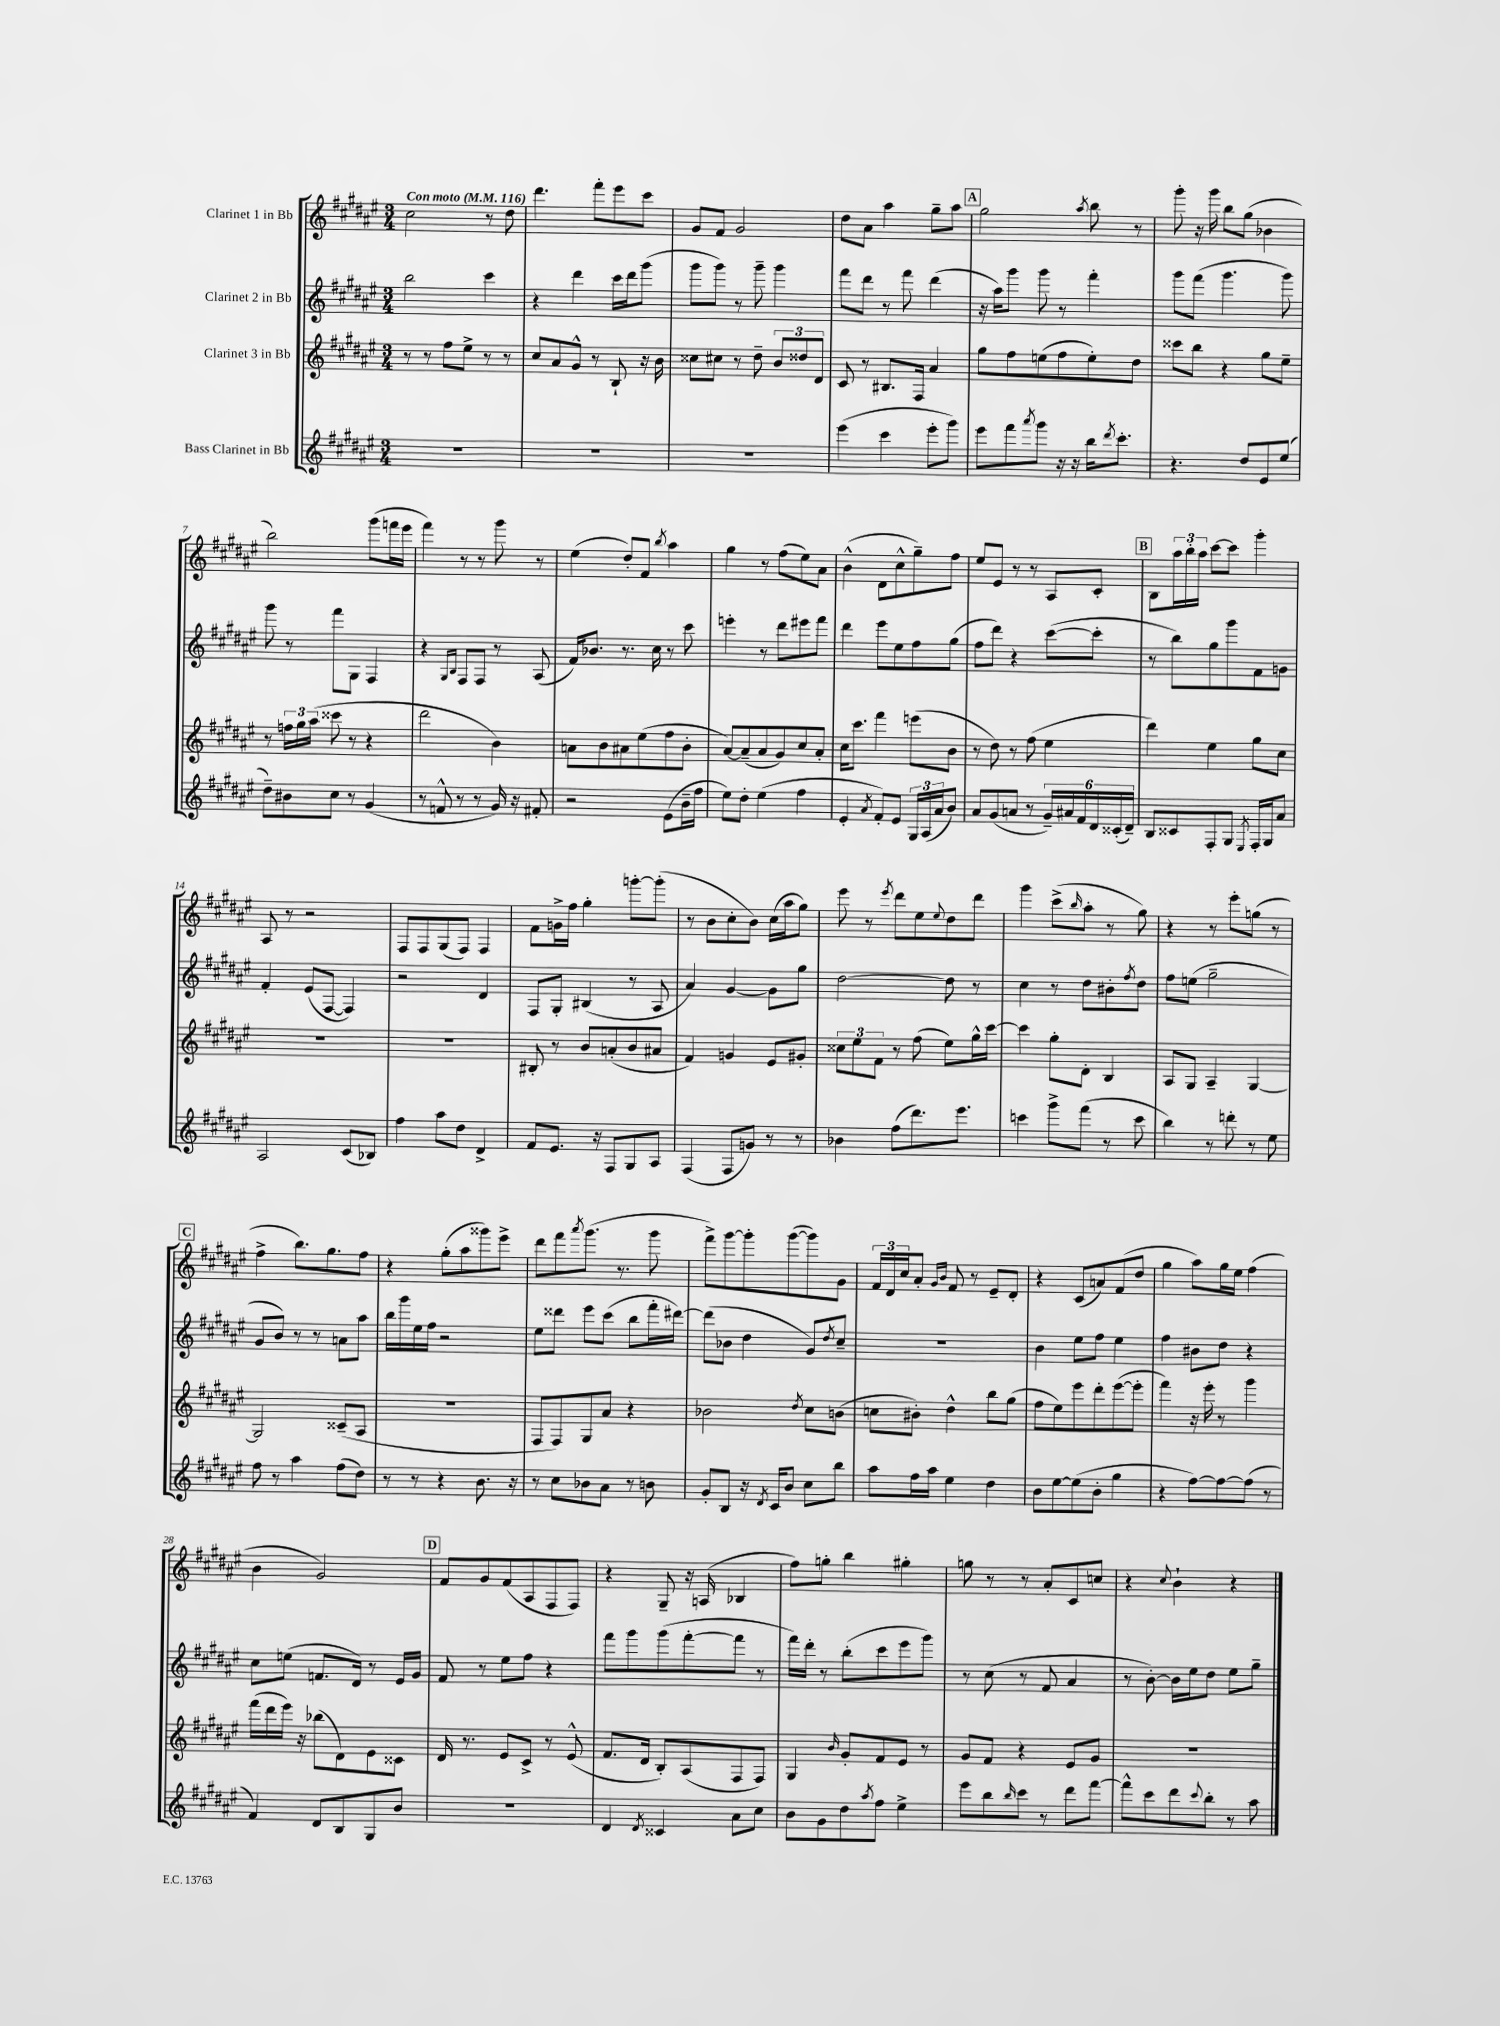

**kern	**kern	**kern	**kern
*part4	*part3	*part2	*part1
*staff4	*staff3	*staff2	*staff1
*I"Bass Clarinet in Bb	*I"Clarinet 3 in Bb	*I"Clarinet 2 in Bb	*I"Clarinet 1 in Bb
*clefG2	*clefG2	*clefG2	*clefG2
*k[f#c#g#d#a#e#]	*k[f#c#g#d#a#e#]	*k[f#c#g#d#a#e#]	*k[f#c#g#d#a#e#]
*M3/4	*M3/4	*M3/4	*M3/4
*MM116	*MM116	*MM116	*MM116
=1	=1	=1	=1
!	!	!	!LO:TX:a:B:t=Con moto
2.r	8r	2bb\	2cc#\
.	8r	.	.
.	8ff#\L	.	.
.	8ee#^\J	.	.
.	8r	4ccc#\	8r
.	8r	.	8dd#\
=2	=2	=2	=2
2.r	8cc#/L	4r	4.ddd#\
.	8a#/	.	.
.	8g#^^/J	4ddd#\	.
.	8r	.	8fff#'\L
.	8B`/	16ccc#\LL	8eee#\
.	.	16ddd#\J	.
.	16r	(8ggg#\J	8ccc#\J
.	16b\	.	.
=3	=3	=3	=3
2.r	8cc##X\L	8ggg#\L	8g#/L
.	8cc#X\J	8ggg#\J)	8f#/J
.	8r	8r	2g#/
.	8dd#~\	8ggg#~\	.
.	12b/L	4ggg#\	.
.	12dd##X/	.	.
.	12d#/J	.	.
=4	=4	=4	=4
(4eee#\	8c#/	8fff#\L	8dd#\L
.	8r	8ddd#\J	8a#\J
4ccc#\	8.B#X/L	8r	4aa#\
.	.	8fff#\	.
.	16F#/Jk	.	.
8eee#'\L	4a#/	(4ddd#\	8gg#~\L
8ggg#\J)	.	.	8aa#\J
!!LO:REH:place=s1:t=A
=5	=5	=5	=5
8eee#\L	8gg#\L	16r	2gg#\
.	.	16aa#\KL)	.
8fff#\	8ff#\	8ggg#\J	.
8qaaa#/	.	.	.
8ggg#\J	(8een\	8ggg#\	.
16r	8ff#\	8r	.
16r	.	.	.
.	.	.	8qaa#/
16bb\KL	8ee'\)	4fff#'\	8bb\
8qddd#/	.	.	.
8.ccc#'\J	.	.	.
.	8dd#\J	.	8r
=6	=6	=6	=6
4.r	8ccc##X\L	8ggg#\L	8ggg#'\
.	8bb\J	(8fff#\J	16r
.	.	.	16ggg#\
.	4r	4.ggg#\	8bb\L
8dd#/L	.	.	(8gg#\J
8e#/	8gg#\L	.	4b-X\
(8ee#/J	8ee#~\J	8ggg#\)	.
!!LO:LB:g=z
=7	=7	=7	=7
8dd#~\L)	8r	8ggg#\	2bb\)
8b#X\	24ffn\LL	8r	.
.	24gg#\	.	.
.	(24aa#\JJ	.	.
8cc#\J	8ccc##X\	8fff#\L	.
8r	8r	8G#\J	.
(4g#/	4r	4F#/	(8ggg#\L
.	.	.	16fffn\L
.	.	.	16eee#\JJ
=8	=8	=8	=8
8r	2ddd#\	4r	4fff#\)
8fn^^/	.	.	.
.	.	16qqG#/LL	.
.	.	16qqB/JJ	.
8r	.	8F#/L	8r
8r	.	8F#/J	8r
16g#/)	4b\)	8r	8ggg#\
16r	.	.	.
8f#X'/	.	(8A#/	8r
=9	=9	=9	=9
2r	8an\L	16f#/KL)	(4ee#\
.	.	8.b-X/J	.
.	8b\	.	.
.	8a#X\	8.r	8dd#'/L)
.	(8ee#\	.	8f#/J
.	.	16cc#\	.
.	.	.	8qbb/
(8e#\L	8ff#\	8r	4aa#\
16b~\L	8b'\J	8ccc#\	.
16ff#\JJ	.	.	.
=10	=10	=10	=10
8ee#\L)	[8a#/L)	4eeen'\	4gg#\
8dd#'\J	(8a#~/]	.	.
(4ee#\	8a#/	8r	8r
.	8g#/)	8ddd#\L	(8ff#\L
4ff#\	8cc#/	8eee#X\	8ee#\)
.	8a#'/J	8fff#\J	8a#\J
=11	=11	=11	=11
4e#'/	16cc#\KL	4ddd#\	(4b^^\
.	8.ccc#\J	.	.
8qa#/	.	.	.
8f#'/L)	4fff#\	8eee#\L	8d#\L
8e#/J	.	8ee#\	8cc#^^\
24G#/LL	(8eeen\L	8ff#\	8gg#~\)
(24A#/	.	.	.
24a#/J	.	.	.
8b/J)	8b\J	(8gg#\J	8ff#\J
=12	=12	=12	=12
8a#/L	8r	8ff#\L	8ee#/L
(8g#/	8dd#\)	8ddd#\J)	8e#/J
8an/J	8r	4r	8r
8r	(8ff#\	.	8r
24g#~/LL)	4ee#\	([8ccc#\L	8A#/L
24a#X/	.	.	.
24f#/	.	.	.
24d#/	.	8ccc#'\J]	8c#'/J
(24c##X'/	.	.	.
24d#~/JJ)	.	.	.
!!LO:REH:place=s1:t=B
=13	=13	=13	=13
8B/L	4ddd#\)	8r	8B\L
8c##X/	.	8bb\L)	24aa#\L
.	.	.	24bb'\
.	.	.	24aa#\JJ
8F#'/	4ee#\	8gg#\	[8ccc#\L
8G#/J	.	8ggg#\	8ccc#\J]
8qE#/	.	.	.
16F#'/LL	8gg#\L	8f#\	4ggg#'\
16G#/J	.	.	.
8a#/J	8cc#\J	8gn\J	.
!!LO:LB:g=z
=14	=14	=14	=14
2A#/	2.r	4f#'/	8A#/
.	.	.	8r
.	.	(8e#/L	2r
.	.	[8F#/J	.
(8c#/L	.	4F#/])	.
8B-X/J)	.	.	.
=15	=15	=15	=15
4ff#\	2.r	2r	8F#/L
.	.	.	8F#/
8aa#\L	.	.	(8G#/
8dd#\J	.	.	8F#/J)
4d#^/	.	4d#/	4F#/
=16	=16	=16	=16
8f#/L	8B#X'/	8F#/L	8f#\L
8.e#/J	8r	8G#'/J	16gn^\L
.	.	.	16ff#\JJ
.	8b/L	(4B#X/	4gg#'\
16r	.	.	.
8F#/L	(8an'/	.	.
8G#/	8b/	8r	[8gggn'\L
8A#/J	8a#X/J	8A#/	(8ggg'\J]
=17	=17	=17	=17
(4F#/	4f#/)	4a#/)	8r
.	.	.	8b\L
8F#/L	4gn/	[4g#/	8cc#'\
8gn/J)	.	.	8b\J)
8r	8e#/L	8g#\L]	(16cc#\LL
.	.	.	16aa#\J
8r	8g#X'/J	8gg#\J	8gg#\J)
=18	=18	=18	=18
4b-X\	12cc##X\L	[2dd#\	8eee#\
.	12ee#\	.	.
.	.	.	8r
.	12f#\J	.	.
.	.	.	8qeee#/
(8ff#\L	8r	.	8ddd#\L
8.ddd#\)	(8ff#\	.	8ee#\
.	.	.	8qqee#/
.	8ee#\L)	8dd#\]	8dd#\
8.eee#\J	.	.	.
.	16gg#^^\L	8r	8ddd#\J
.	[16ccc#\JJ	.	.
=19	=19	=19	=19
4cccn\	4ccc#\]	4cc#\	4ggg#\
8ggg#^\L	8gg#'\L	8r	(8ccc#^\L
.	.	.	16qqbb/
(8fff#\J	8d#'\J	8dd#\L	8aa#'\J
8r	4B/	8b#X'\	8r
.	.	8qff#/	.
8ccc\	.	8dd#\J	8gg#\)
=20	=20	=20	=20
4bb\)	8A#/L	8ff#\L	4r
.	8G#/J	(8een\J	.
8r	4A#~/	2gg#~\	8r
8dddn'\	.	.	8eee#'\L
8r	[4G#/	.	(8ggn\J
8ee#\	.	.	8r
!!LO:LB:g=z
!!LO:REH:place=s1:t=C
=21	=21	=21	=21
8ff#\	2G#/]	8g#/L	4ff#^\
8r	.	8b/J)	.
4aa#\	.	8r	8.bb\L)
.	.	8r	.
.	.	.	8.gg#\
(8ff#\L	(8c##X~/L	8an\L	.
8dd#\J)	8A#/J	8aa#\J	8ff#\J
=22	=22	=22	=22
8r	2.r	16bb\LL	4r
.	.	16ggg#\	.
8r	.	16ee#\	.
.	.	16ff#\JJ	.
4r	.	2r	(8gg#'\L
.	.	.	8aa#\
8.b\	.	.	8ggg##X\)
.	.	.	8eee#^\J
16r	.	.	.
=23	=23	=23	=23
8r	8F#/L	8ee#\L	8ddd#\L
8cc#\L	8F#/)	8ddd##X\J	8fff#\
.	.	.	8qaaa#/
8b-X\	8G#/	8eee#\L	(8.ggg#\J
8a#\J	8a#/J	(8ccc#\J	.
.	.	.	8.r
8r	4r	8bb\L	.
8bn\	.	16fff#'\L	8ggg#\
.	.	[16ddd#X\JJ)	.
=24	=24	=24	=24
8g#'/L	2b-X\	(8ddd#\L]	8fff#^\L)
8B/J	.	8b-X\J	[8ggg#\
16r	.	4dd#\	8ggg#'\]
8qd#/	.	.	.
16c#/KL	.	.	.
8b/J	.	.	([8ggg#\
.	8qdd#/	.	.
8cc#\L	8cc#\L	8g#/L)	8ggg#\])
.	.	8qdd#/	.
8bb\J	(8bn\J	8cc#~/J	8g#\J
=25	=25	=25	=25
8aa#\L	8ccn\L	2.r	24f#/LL
.	.	.	24d#/
.	.	.	24cc#/J
16ff#\L	8b#X'\J)	.	8a#'/J
16aa#\JJ	.	.	.
.	.	.	16qqg#/LL
.	.	.	16qqb/JJ
4ee#\	4dd#^^\	.	8f#/
.	.	.	8r
4dd#\	8bb\L	.	8e#~/L
.	(8gg#\J	.	8d#'/J
=26	=26	=26	=26
8b\L	8ff#\L	4b\	4r
[8ee#\	8ee#\)	.	.
(8ee#\]	8eee#\	8ee#\L	(8c#/L
8b'\J	8ddd#'\	8ff#\J	8an/)
4gg#\	([8eee#\	4ee#\	(8f#/
.	8eee#'\J]	.	8dd#/J
=27	=27	=27	=27
4r	4fff#\)	4ff#\	4gg#\
[8ff#\L)	16r	8b#X\L	8aa#\L)
.	16eee#'\	.	.
8ff#\_	8r	8dd#\J	16gg#\L
.	.	.	16ee#\JJ
(8ff#\J]	4ggg#\	4r	(4ff#\
8r	.	.	.
!!LO:LB:g=z
=28	=28	=28	=28
4f#/)	(16fff#\LL	8cc#\L	4b\
.	16ddd#\	.	.
.	16eee#\JJ)	(8een\J	.
.	16r	.	.
8d#/L	(8bb-X\L	8.fn/L	2g#/)
8B/	8d#\)	.	.
.	.	16d#/Jk)	.
8G#/	8e#\	8r	.
8b/J	8c##X\J	16e#/LL	.
.	.	16g#/JJ	.
!!LO:REH:place=s1:t=D
=29	=29	=29	=29
2.r	16d#/	8f#/	8f#/L
.	8.r	.	.
.	.	8r	8g#/
.	8e#/L	8ee#\L	(8f#/
.	8c#^/J	8ff#\J	8A#/
.	8r	4r	8F#/
.	(8e#^^/	.	8F#/J)
=30	=30	=30	=30
4d#/	8.f#/L	8fff#\L	4r
.	.	8ggg#\	.
.	16d#/Jk	.	.
8qd#/	.	.	.
4c##X/	8B'/L)	(8ggg#\	8G#~/
.	(8A#/	[8fff#'\	16r
.	.	.	(16An/
8a#\L	8F#/	8fff#\J]	4B-X/
8cc#\J	8F#/J)	8r	.
=31	=31	=31	=31
8b\L	4G#/	16fff#\LL)	8ff#\L)
.	.	16ddd#'\JJ	.
8g#\	.	8r	8ggn'\J
.	16qqb/	.	.
8dd#\	8g#'/L	(8bb'\L	4bb\
8qaa#/	.	.	.
8ff#\J	8f#/	8ccc#\	.
4ee#^\	8e#/J	8eee#\	4gg#X'\
.	8r	8ggg#\J)	.
=32	=32	=32	=32
8eee#\L	8g#/L	8r	8ggn\
8bb\	8f#/J	(8cc#\	8r
16qqbb/	.	.	.
8ccc#\J	4r	8r	8r
8r	.	8f#/	8a#'/L
8ddd#\L	8e#/L	4a#/	8c#/
[8fff#\J	8g#/J	.	8ccn/J
=33	=33	=33	=33
8fff#^^\L]	2.r	8r	4r
8ccc#\	.	[8b'\)	.
.	.	.	8qqcc#/
8ddd#\	.	16b\LL]	4b`\
.	.	16ee#\J	.
8qqccc#/	.	.	.
8bb'\J	.	8dd#\J	.
8r	.	8ee#\L	4r
8aa#\	.	8gg#~\J	.
==	==	==	==
*-	*-	*-	*-
